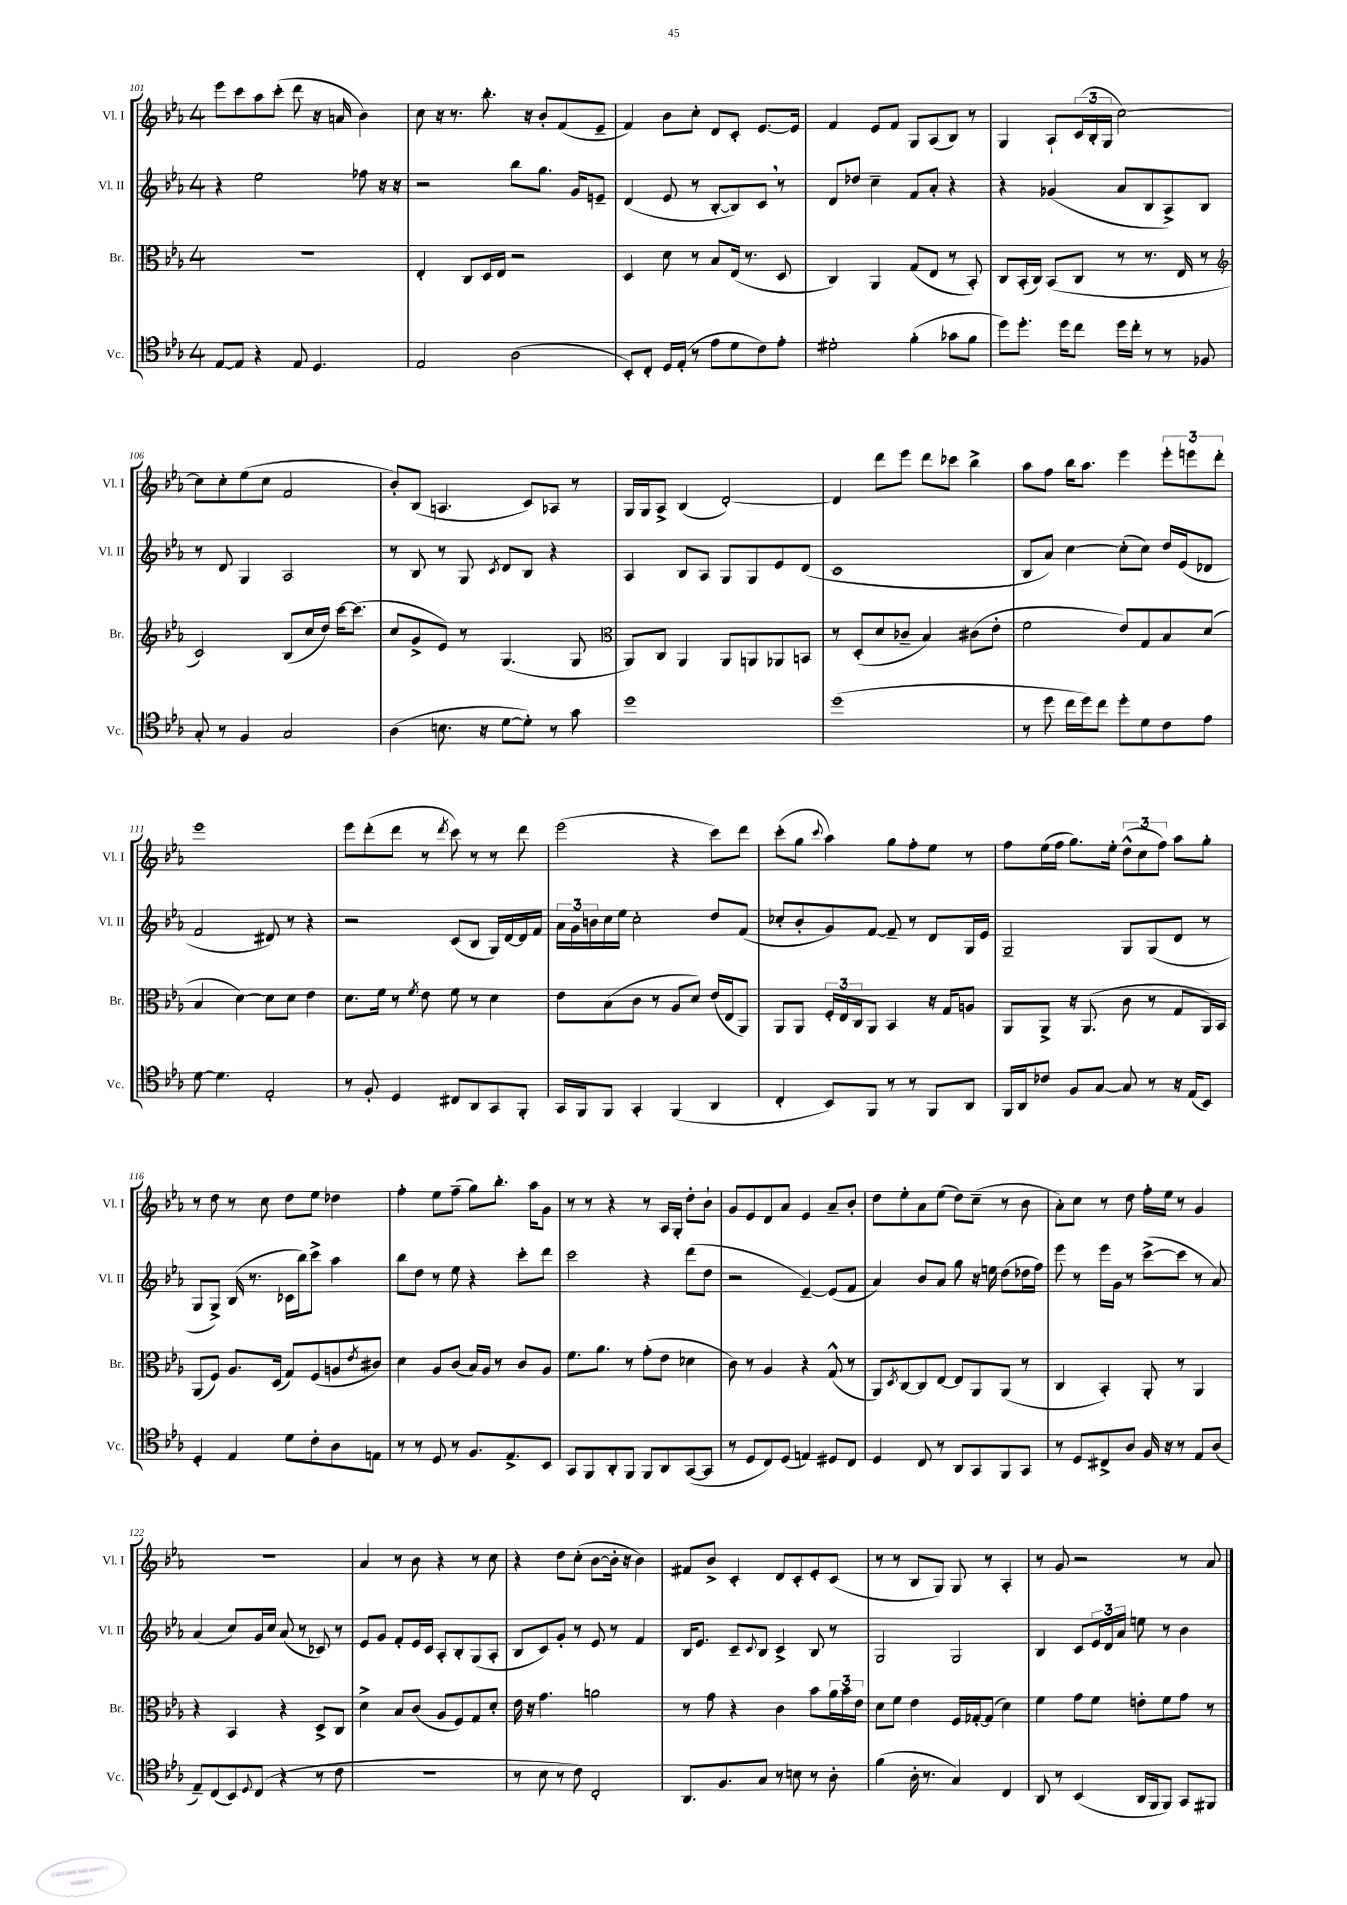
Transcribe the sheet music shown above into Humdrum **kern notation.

**kern	**kern	**kern	**kern
*staff4	*staff3	*staff2	*staff1
*clefC4	*clefC3	*clefG2	*clefG2
*k[b-e-a-]	*k[b-e-a-]	*k[b-e-a-]	*k[b-e-a-]
*M4/4	*M4/4	*M4/4	*M4/4
[8E-	1r	4r	8eee-
8E-]	.	.	8ccc
4r	.	2ee-	8aa-
.	.	.	(8ccc'
8E-	.	.	8ddd
4.D	.	.	16r
.	.	.	16a
.	.	8ff-	4b-)
.	.	16r	.
.	.	16r	.
=	=	=	=
2E-	4E-'	2r	8cc
.	.	.	16r
.	.	.	8.r
.	8C	.	.
.	16D	.	8.bb-'
.	16E-	.	.
(2A-	2r	8bb-	.
.	.	.	16r
.	.	8.gg	8b-'
.	.	.	(8f
.	.	16g	.
.	.	8e~	8e-~
=	=	=	=
8BB-')	4D	(4d	4f)
8C'	.	.	.
16D	8d	8e-	8b-
(16E-'	.	.	.
8r	8r	8r	8cc'
8e-	8B-	[8B-'	8d
8d	(16E-	8B-])	8c'
.	8.r	.	.
8c)	.	8c	[8.e-
8e-'	8D	8r	.
.	.	.	16e-]
=	=	=	=
2d#'	4C)	8d	4f
.	.	8dd-	.
.	4AA-	4cc~	8e-
.	.	.	8f
(4f'	(8G	8f	8G
.	8E-	8a-'	(8A-
8g-	8r	4r	8B-)
8f	8BB-')	.	8r
=	=	=	=
8dd)	8C	4r	4G
8.dd'	(16BB-'	.	.
.	16C)	.	.
.	(8BB-	(4g-	8A-`
16dd	.	.	.
8cc	8C	.	(24c
.	.	.	24B-'
.	.	.	24G
16dd	8r	8a-	[2cc)
16cc'	.	.	.
8r	8.r	8B-	.
8r	.	8A-^)	.
.	16E-	.	.
8F-	8r	8B-	.
=	=	=	=
*	*clefG2	*	*
8G'	2c)	8r	8cc]
8r	.	8d	8cc'
4F	.	4G	(8ee-
.	.	.	8cc
2G	(8B-	2A-	2f
.	16cc	.	.
.	16dd)	.	.
.	[16ccc	.	.
.	(8.ccc]	.	.
=	=	=	=
(4A-	8cc	8r	8b-')
.	8g^	8B-	(8B-
8.B	8e-)	8r	4.A
.	8r	8G	.
16r	.	.	.
.	.	8qc	.
[8d	(4.G	8d	.
8d'])	.	8B-	8c)
8r	.	4r	8A-
8g	8G	.	8r
=	=	=	=
*	*clefC3	*	*
1dd	8AA-)	4A-	16G
.	.	.	16G
.	8C	.	8A-^
.	4AA-	8B-	(4B-
.	.	8A-	.
.	8AA-	8G	[2d')
.	8AA	8G	.
.	8AA-	8e-	.
.	8BB	(8d	.
=	=	=	=
(1dd	8r	1c	4d]
.	(8D'	.	.
.	8d	.	8ddd
.	8c-~	.	8eee-
.	4B-)	.	8ddd
.	.	.	8ccc-
.	(8c#	.	4bb-^
.	8e-'	.	.
=	=	=	=
8r	2f	8B-	8aa-
8dd	.	8a-)	8ff
16cc	.	[4cc	16bb-
16dd)	.	.	8.aa-
8cc	.	.	.
8dd'	8e-)	(8cc']	4eee-
8d	8G	8cc)	.
8c	8B-	16dd	12eee-'
.	.	(16e-	.
.	.	.	12eee
8e-	(8d	8d-	.
.	.	.	12ddd'
=	=	=	=
[8d	4B-	2f	1eee-
4.d]	.	.	.
.	[4d)	.	.
2E-'	8d]	8d#)	.
.	8d	8r	.
.	4e-	4r	.
=	=	=	=
8r	8.d	2r	8eee-
8F'	.	.	(8ddd'
.	16f	.	.
4D	8r	.	8ddd
.	8qf	.	.
.	8e-	.	8r
.	.	.	8qddd
8C#	8f	(8c	8ccc)
8AA-	8r	8B-	8r
8GG	4d	16G)	8r
.	.	[16d	.
8FF'	.	16d]	8ddd
.	.	16f	.
=	=	=	=
16GG	8e-	24a-	(2eee-
.	.	24g	.
16FF	.	.	.
.	.	24b	.
8FF	(8B-	16cc	.
.	.	16ee-	.
4GG'	8c	2cc'	.
.	8r	.	.
(4FF	8A-	.	4r
.	8d)	.	.
4AA-	(16e-	8dd	8ccc)
.	16E-	.	.
.	8AA-)	(8f	8ddd
=	=	=	=
4C'	8AA-	8cc-'	(8ccc'
.	8AA-	8b-'	8gg
.	.	.	8qqccc
8BB-)	24F'	8g)	4aa-)
.	24E-	.	.
.	24C	.	.
8FF	8AA-	[8f	.
8r	4BB-	8f~]	8gg
8r	.	8r	8ff'
8FF	16r	8d	8ee-
.	16G	.	.
8AA-	8A	16G	8r
.	.	16e-	.
=	=	=	=
16FF	8AA-	2G~	8ff
16AA-	.	.	.
8c-	8AA-^	.	(16ee-
.	.	.	16ff
8F	16r	.	8.gg)
.	(8.AA-	.	.
[8G	.	.	.
.	.	.	16ee-'
8G]	8c	8G	(12dd^^
.	.	.	12cc
8r	8r	(8G	.
.	.	.	12ff)
16r	8G	8d	8aa-
(16E-	.	.	.
8BB-)	16AA-)	8r	8gg'
.	16BB-	.	.
=	=	=	=
4D'	(8AA-	8G	8r
.	8F)	8G^)	8dd
4E-	8.A-	(16B-	8r
.	.	8.r	.
.	.	.	8cc
.	(16D	.	.
8d	8G)	16c-	8dd
.	.	16bb-)	.
8c'	(8F	8ccc^	8ee-
8A-	8A	4aa-	4dd-
.	8qe-	.	.
8E	8c#)	.	.
=	=	=	=
8r	4d	8bb-	4ff'
8r	.	8dd	.
8D	8A-	8r	8ee-
8r	(8c	8ee-	(8ff~
8.F	16B-)	4r	8gg)
.	16A-	.	.
.	8r	.	8.bb-'
8.E-^	.	.	.
.	8c	8ccc'	.
.	.	.	16aa-
8BB-	8A-	8ddd	8g
=	=	=	=
8GG	8.f	2ccc	8r
8FF	.	.	8r
.	8.a-	.	.
8AA-'	.	.	4r
8FF	8r	.	.
8FF	(8g'	4r	8r
8AA-	8e-	.	16A-
.	.	.	16G'
([8GG	4d-	(8ddd	8dd'
8GG]	.	8dd	8b-`
=	=	=	=
8r	8c)	2r	8g
8D	8r	.	8e-
8C)	4A-	.	8d
(8D	.	.	8a-
4E)	4r	[4e-~)	4e-
8D#	(8G^^	(8e-]	8a-~
8C	8r	8f	8b-'
=	=	=	=
4D	8AA-)	4a-)	8dd
.	8qD	.	.
.	[8C	.	8ee-'
8C	8C]	8b-	8a-
8r	[8E-	8a-	(8ee-
8AA-	8E-]	8gg	8dd)
8GG	8AA-	16r	(8cc~
.	.	16ee	.
8FF	(8AA-	(8dd	8r
8GG	8r	16dd-	8b-
.	.	16ff)	.
=	=	=	=
8r	4C	8eee-	8a-')
8D	.	8r	8cc
8C#^	4BB-')	16eee-	8r
.	.	16g	.
8A-	.	8r	8dd
16F	8AA-'	([8ccc^	16ff'
16r	.	.	16ee-
8r	8r	8ccc]	8r
8E-	4AA-	8r	4g
(8A-	.	8a-)	.
=	=	=	=
8E-~)	4r	(4a-	1r
(8C	.	.	.
8BB-)	4BB-	8cc)	.
8qqD	.	.	.
(8C	.	16g	.
.	.	16cc	.
4r	4r	(8a-	.
.	.	8r	.
8r	8D^	8c-)	.
8c	8C	8r	.
=	=	=	=
1r	4d^	8e-	4a-
.	.	8g	.
.	8B-	8f'	8r
.	(8c	16e-	8b-
.	.	16c	.
.	8A-	8A-'	4r
.	8F)	8B-'	.
.	8G	(8G	8r
.	8d'	8A-'	8cc
=	=	=	=
8r	16e-	8B-	4r
.	16r	.	.
8B-	4.g	8c)	.
8r	.	8g'	8dd
8c)	.	8r	(8cc'
2C'	2a	8e-	[8b-
.	.	8r	16b-']
.	.	.	16r
.	.	4f	4b-)
=	=	=	=
8.AA-	8r	16B-	8f#
.	.	8.e-	.
.	8g	.	8b-^
8.F	.	.	.
.	4r	8c~	4c'
.	.	8qqc	.
8G	.	8B-	.
8r	4c	4c^	8d
8B	.	.	8c'
8r	8b-	8B-	8e-'
8A-'	24a-	8r	(8c
.	24b-	.	.
.	24e-	.	.
=	=	=	=
(4f	8d	2G	8r
.	8f	.	8r
16A-'	4e-	.	8B-
8.r	.	.	.
.	.	.	8G)
4G)	16F	2G	8G
.	[16G-'	.	.
.	(8G-]	.	8r
4C	4d)	.	4A-'
=	=	=	=
8AA-	4f	4B-	8r
8r	.	.	8g
(4BB-	8g	8c	2r
.	8f	24e-	.
.	.	24d	.
.	.	24a-	.
16AA-	8e'	8ee	.
16FF	.	.	.
8FF)	8f	8r	.
8GG	8g	4b-	8r
8FF#	8r	.	8a-
==	==	==	==
*-	*-	*-	*-
